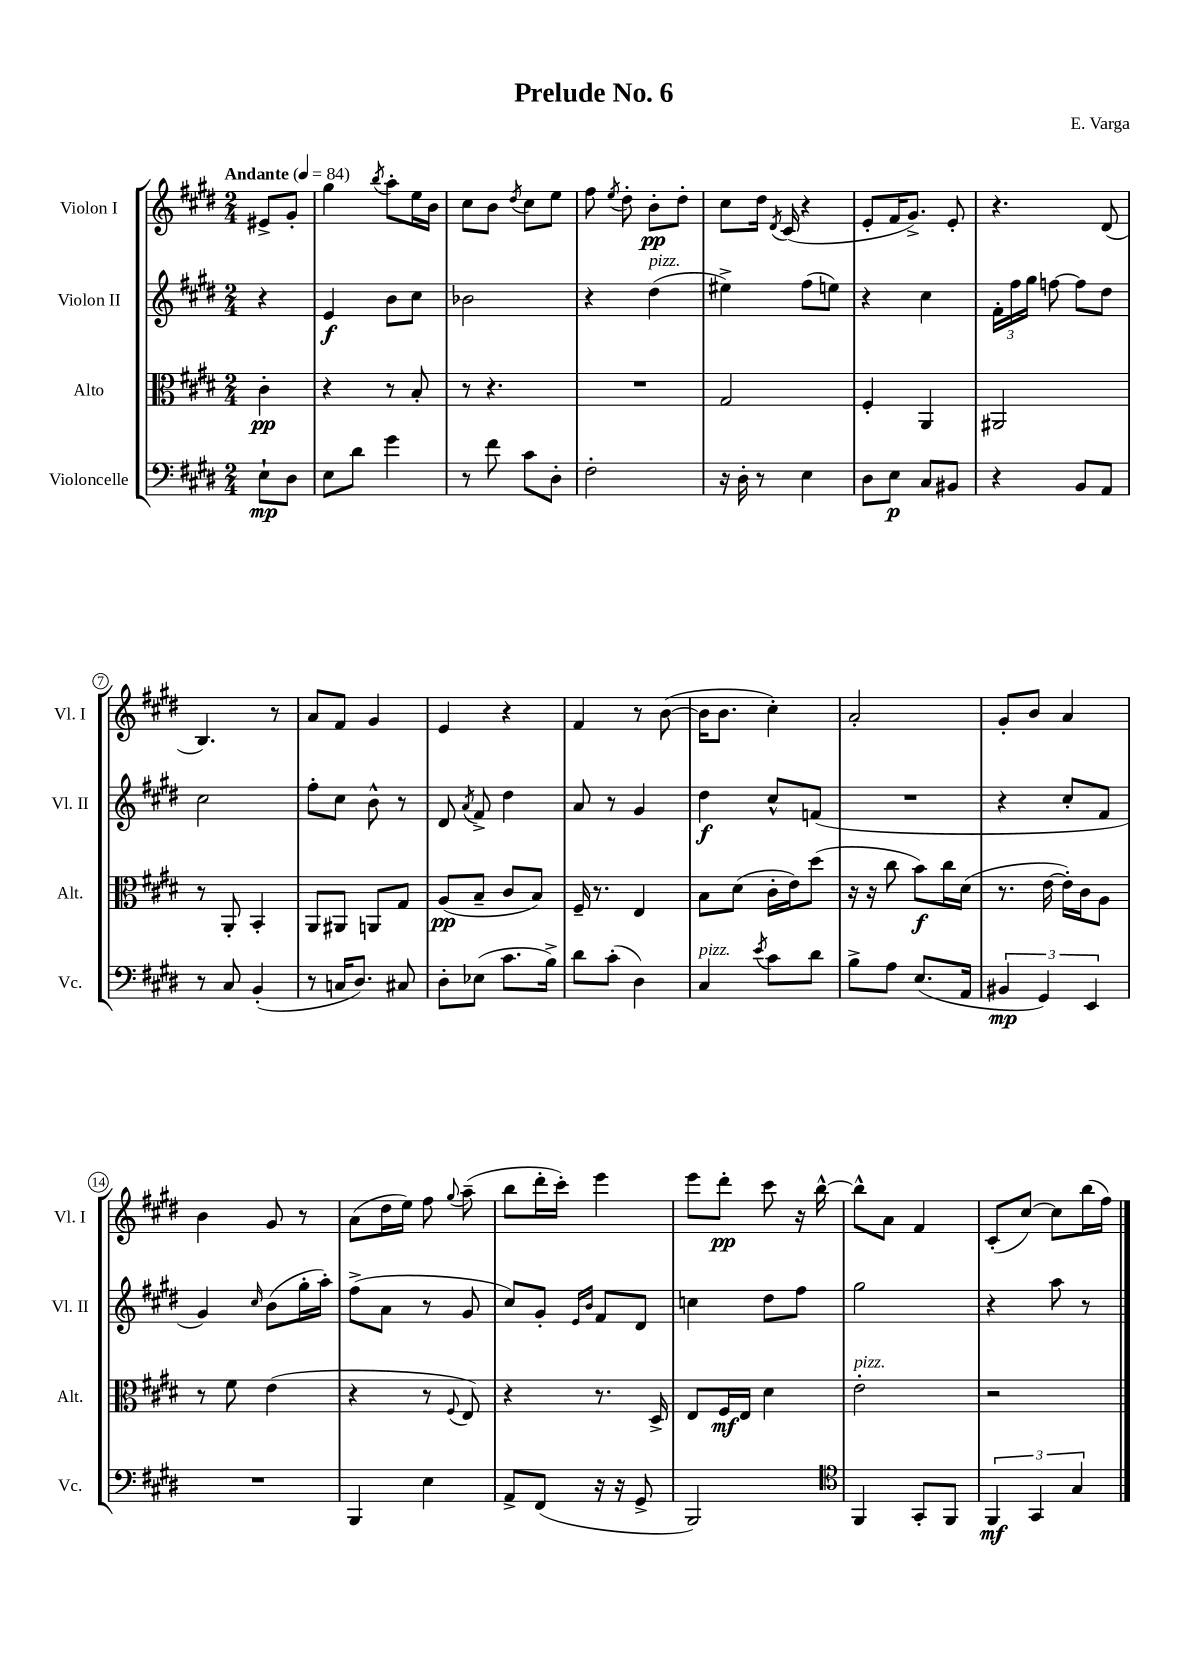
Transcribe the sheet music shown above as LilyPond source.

\header { title = "Prelude No. 6" composer = "E. Varga" }
<<
\new StaffGroup <<
\new Staff = "s0" \with { instrumentName = "Violon I" shortInstrumentName = "Vl. I" } {
    \clef treble \key e \major \numericTimeSignature \time 2/4 \partial 4 \tempo "Andante" 4 = 84
    \autoBeamOff eis'8[-> gis'8]-. |
    gis''4 \acciaccatura { b''8 } a''8[-. e''16 b'16] |
    cis''8[ b'8] \acciaccatura { dis''8 } cis''8[ e''8] |
    fis''8 \acciaccatura { e''8 } dis''8-. b'8[-.\pp dis''8]-. |
    cis''8[ dis''16] \acciaccatura { dis'8 } cis'16( r4 |
    e'8[-. fis'16 gis'8.]->) e'8-. |
    r4. dis'8( |
    b4.) r8 |
    a'8[ fis'8] gis'4 |
    e'4 r4 |
    fis'4 r8 b'8~( |
    b'16[ b'8.] cis''4-.) |
    a'2-. |
    gis'8[-. b'8] a'4 |
    b'4 gis'8 r8 |
    a'8[( dis''16 e''16]) fis''8 \appoggiatura { gis''8 } a''8--( |
    b''8[ dis'''16-. cis'''16]-.) e'''4 |
    e'''8[ dis'''8]-.\pp cis'''8 r16 b''16~-^ |
    b''8[-^ a'8] fis'4 |
    cis'8[-.( cis''8]~) cis''8[ b''16( fis''16]) \bar "|." |
}
\new Staff = "s1" \with { instrumentName = "Violon II" shortInstrumentName = "Vl. II" } {
    \clef treble \key e \major \numericTimeSignature \time 2/4 \partial 4
    \autoBeamOff r4 |
    e'4\f b'8[ cis''8] |
    bes'2 |
    r4 dis''4^\markup { \italic "pizz." }( |
    eis''4->) fis''8[( e''8]) |
    r4 cis''4 |
    \tuplet 3/2 { fis'16[-. fis''16 gis''16] } f''8~ f''8[ dis''8] |
    cis''2 |
    fis''8[-. cis''8] b'8-^ r8 |
    dis'8 \acciaccatura { a'8 } fis'8-> dis''4 |
    a'8 r8 gis'4 |
    dis''4\f cis''8[-^ f'8]( |
    R2 |
    r4 cis''8[-. fis'8] |
    gis'4) \grace { cis''16 } b'8[( gis''16-. a''16]-.) |
    fis''8[->( a'8] r8 gis'8 |
    cis''8[) gis'8]-. \grace { e'16[ b'16] } fis'8[ dis'8] |
    c''4 dis''8[ fis''8] |
    gis''2 |
    r4 a''8 r8 \bar "|." |
}
\new Staff = "s2" \with { instrumentName = "Alto" shortInstrumentName = "Alt." } {
    \clef alto \key e \major \numericTimeSignature \time 2/4 \partial 4
    \autoBeamOff cis'4-.\pp |
    r4 r8 b8-. |
    r8 r4. |
    R2 |
    gis2 |
    fis4-. a,4 |
    ais,2 |
    r8 a,8-. b,4-. |
    a,8[ ais,8] a,8[ gis8] |
    a8[\pp( b8]-- cis'8[ b8]) |
    fis16-- r8. e4 |
    b8[ dis'8]( cis'16[-. e'16) dis''8]( |
    r16 r16 cis''8 b'8[\f) cis''16 dis'16]( |
    r8. e'16~ e'16[-.) cis'16 a8] |
    r8 fis'8 e'4( |
    r4 r8 \appoggiatura { fis8 } e8) |
    r4 r8. dis16-> |
    e8[ fis16\mf e16] dis'4 |
    e'2-.^\markup { \italic "pizz." } |
    r2 \bar "|." |
}
\new Staff = "s3" \with { instrumentName = "Violoncelle" shortInstrumentName = "Vc." } {
    \clef bass \key e \major \numericTimeSignature \time 2/4 \partial 4
    \autoBeamOff e8[-!\mp dis8] |
    e8[ dis'8] gis'4 |
    r8 fis'8 cis'8[ dis8]-. |
    fis2-. |
    r16 dis16-. r8 e4 |
    dis8[ e8]\p cis8[ bis,8] |
    r4 b,8[ a,8] |
    r8 cis8 b,4-.( |
    r8 c16[ dis8.]) cis8 |
    dis8[-. ees8]( cis'8.[ b16]->) |
    dis'8[ cis'8]-.( dis4) |
    cis4^\markup { \italic "pizz." } \acciaccatura { e'8 } cis'8[ dis'8] |
    b8[-> a8] e8.[( a,16] |
    \tuplet 3/2 { bis,4\mp gis,4) e,4 } |
    R2 |
    b,,4 e4 |
    a,8[-> fis,8]( r16 r16 gis,8-> |
    b,,2) |
    \clef tenor fis,4 gis,8[-. fis,8] |
    \tuplet 3/2 { fis,4\mf gis,4 gis4 } \bar "|." |
}
>>
>>
\layout { \context { \Score \override BarNumber.stencil = #(make-stencil-circler 0.1 0.3 ly:text-interface::print) } }
